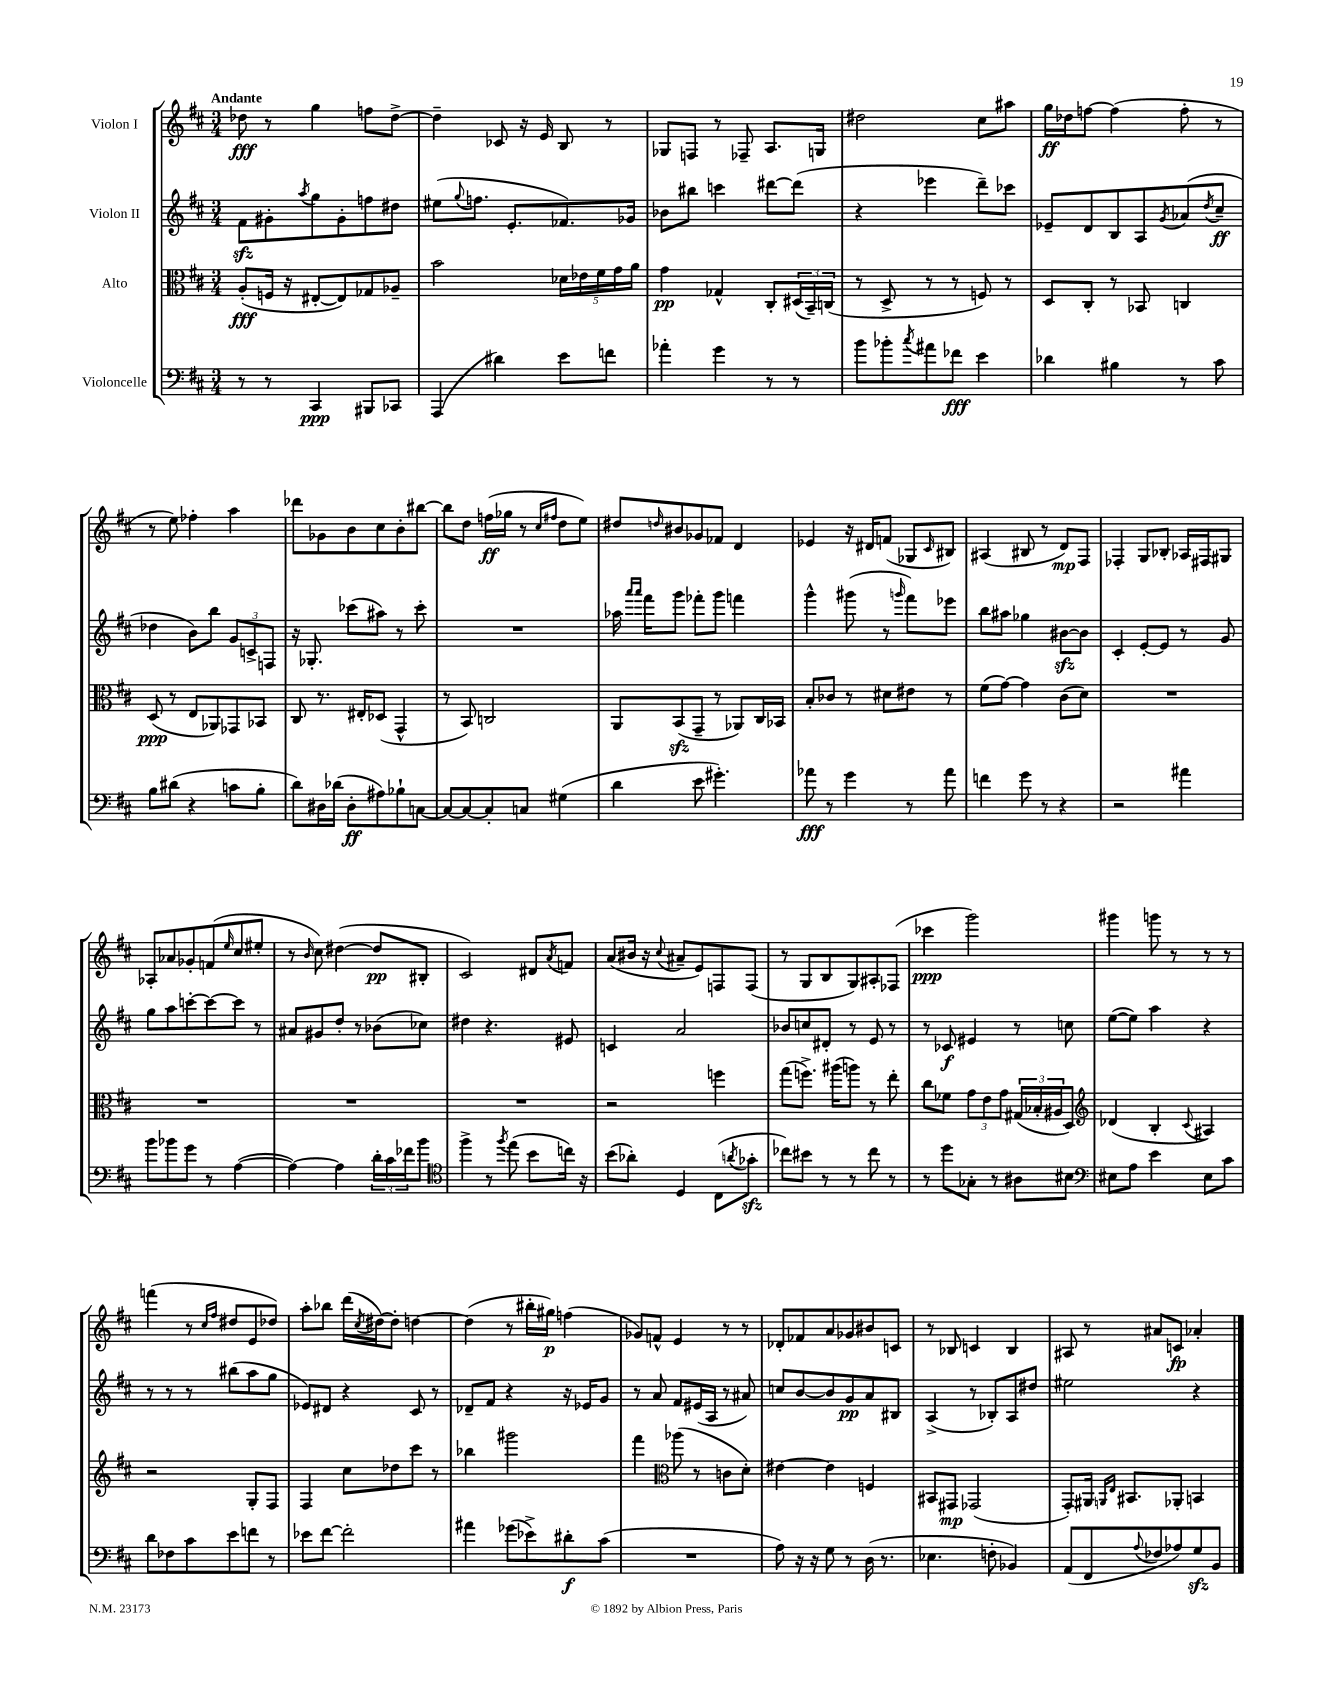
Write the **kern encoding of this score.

**kern	**dynam	**kern	**dynam	**kern	**dynam	**kern	**dynam
*part4	*part4	*part3	*part3	*part2	*part2	*part1	*part1
*staff4	*staff4	*staff3	*staff3	*staff2	*staff2	*staff1	*staff1
*I"Violoncelle	*	*I"Alto	*	*I"Violon II	*	*I"Violon I	*
*clefF4	*	*clefC3	*	*clefG2	*	*clefG2	*
*k[f#c#]	*	*k[f#c#]	*	*k[f#c#]	*	*k[f#c#]	*
*M3/4	*	*M3/4	*	*M3/4	*	*M3/4	*
=1	=1	=1	=1	=1	=1	=1	=1
!	!	!	!	!	!	!LO:TX:a:B:t=Andante	!
8r	.	(8A'/L	fff	8f#zz\L	.	8dd-X\	fff
8r	.	16Fn/Jk	.	8g#X'\	.	8r	.
.	.	16r	.	.	.	.	.
.	.	.	.	8qaa/	.	.	.
4CC#/	ppp	[8E#X'/L	.	8gg\	.	4gg\	.
.	.	8E#/])	.	8g#'\	.	.	.
8BBB#X/L	.	8G-X/	.	8ffn\	.	8ffn\L	.
8CC-X/J	.	8A-X~/J	.	8dd#X\J	.	[8dd-^\J	.
=2	=2	=2	=2	=2	=2	=2	=2
(4AAA/	.	2b\	.	(8ee#X\L	.	4dd-~\]	.
.	.	.	.	8qqgg/	.	.	.
.	.	.	.	8.ffn\J	.	.	.
4d#X\)	.	.	.	.	.	8c-X/	.
.	.	.	.	8.e'/L	.	.	.
.	.	.	.	.	.	16r	.
.	.	.	.	.	.	16e/	.
8e\L	.	20d-X\LL	.	8.f-X/)	.	8B/	.
.	.	20e-X\	.	.	.	.	.
.	.	20f#\	.	.	.	.	.
8fn\J	.	.	.	.	.	8r	.
.	.	20g\	.	.	.	.	.
.	.	.	.	16g-X/Jk	.	.	.
.	.	20a\JJ	.	.	.	.	.
=3	=3	=3	=3	=3	=3	=3	=3
4a-X'\	.	4g\	pp	8b-X\L	.	8G-X/L	.
.	.	.	.	8bb#X\J	.	8Fn/J	.
4g\	.	4G-X^^/	.	4cccn\	.	8r	.
.	.	.	.	.	.	8F-X~/	.
8r	.	8C#'/L	.	[8ddd#X\L	.	8.A/L	.
8r	.	(24D#X/L	.	(8ddd#\J]	.	.	.
.	.	24BB~/)	.	.	.	.	.
.	.	.	.	.	.	16Gn/Jk	.
.	.	(24Cn/JJ	.	.	.	.	.
=4	=4	=4	=4	=4	=4	=4	=4
8b\L	.	8r	.	4r	.	2dd#X\	.
8b-X'\	.	8D^/	.	.	.	.	.
8qcc#/	.	.	.	.	.	.	.
8a#X\	.	8r	.	4eee-X\	.	.	.
8f-X\J	fff	8r	.	.	.	.	.
4e\	.	8Fn/)	.	8ddd~\L)	.	8cc#\L	.
.	.	8r	.	8ccc-X\J	.	8aa#X\J	.
=5	=5	=5	=5	=5	=5	=5	=5
4d-X\	.	8D/L	.	8e-X~/L	.	16gg\LL	ff
.	.	.	.	.	.	16dd-X\J	.
.	.	8C#'/J	.	8d/	.	[8ffn\J	.
4B#X\	.	8r	.	8B/	.	(4ff\]	.
.	.	8BB-X/	.	8A/	.	.	.
.	.	.	.	8qg/	.	.	.
8r	.	4Cn/	.	(8a-X/	.	8ff'\	.
.	.	.	.	8qdd/	.	.	.
8c#\	.	.	.	8cc#~/J	ff	8r	.
!!LO:LB:g=z
=6	=6	=6	=6	=6	=6	=6	=6
8B\L	.	(8D/	ppp	4dd-X\	.	8r	.
(8d#X\J	.	8r	.	.	.	8ee\)	.
4r	.	8E/L	.	8b\L)	.	4ff-X'\	.
.	.	8AA-X/)	.	8bb\J	.	.	.
8cn\L	.	8GG-X/	.	12g/L	.	4aa\	.
.	.	.	.	12cn^/	.	.	.
8B'\J	.	8BB-X/J	.	.	.	.	.
.	.	.	.	12Fn/J	.	.	.
=7	=7	=7	=7	=7	=7	=7	=7
8d\L)	.	8C#/	.	16r	.	8ddd-X\L	.
.	.	.	.	8.G-X'/	.	.	.
16D#X\L	.	8.r	.	.	.	8g-X\	.
(16d-X\JJ	.	.	.	.	.	.	.
8D#'\L	ff	.	.	(8ccc-X\L	.	8b\	.
.	.	16E#X'/KL	.	.	.	.	.
8A#X\)	.	(8D-X/J	.	8aa#X\J)	.	8cc#\	.
8B-X`\	.	4GG^^/	.	8r	.	8b'\	.
[8Cn\J	.	.	.	8ccc-'\	.	[8bb#X\J	.
=8	=8	=8	=8	=8	=8	=8	=8
8C/L_	.	8r	.	2.r	.	8bb#\L]	.
8C/_	.	8BB/)	.	.	.	8dd\J	.
8C'/]	.	2Cn/	.	.	.	(16ffn\LL	ff
.	.	.	.	.	.	16gg-X\JJ	.
8Cn/J	.	.	.	.	.	8r	.
.	.	.	.	.	.	16qqcc#/LL	.
.	.	.	.	.	.	16qqff#X/JJ	.
(4G#X\	.	.	.	.	.	8dd\L	.
.	.	.	.	.	.	8ee\J)	.
=9	=9	=9	=9	=9	=9	=9	=9
4d\	.	8AA/L	.	16aa-X\	.	8dd#X/L	.
.	.	.	.	16qqaaa/LL	.	.	.
.	.	.	.	16qqaaa/JJ	.	.	.
.	.	.	.	16fff#\KL	.	.	.
.	.	.	.	.	.	16qqddn/	.
.	.	(8BBzz/	.	8ggg\J	.	8b#X/	.
8e\	.	8GG~/J	.	8fff-X'\L	.	8g-X/	.
4.g#X'\)	.	8r	.	8ggg\J	.	8f-X/J	.
.	.	8AA-X/L)	.	4fffn\	.	4d/	.
.	.	16C#/L	.	.	.	.	.
.	.	16BB-X/JJ	.	.	.	.	.
=10	=10	=10	=10	=10	=10	=10	=10
8a-X\	fff	8B'/L	.	4ggg^^\	.	4e-X/	.
8r	.	8c-X/J	.	.	.	.	.
4g\	.	8r	.	(8ggg#X\	.	16r	.
.	.	.	.	.	.	16d#X/KL	.
.	.	8d#X\L	.	8r	.	(8fn/J	.
.	.	.	.	16qqgggn/	.	.	.
8r	.	8e#X\J	.	8fff#\L)	.	8G-X/L	.
.	.	.	.	.	.	16qqc#/	.
8a-\	.	8r	.	8eee-X\J	.	8B#X/J)	.
=11	=11	=11	=11	=11	=11	=11	=11
4fn\	.	(8f#\L	.	8bb\L	.	(4A#X/	.
.	.	[8g\J)	.	8aa#X\J	.	.	.
8g\	.	4g\]	.	4gg-X\	.	8B#X/	.
8r	.	.	.	.	.	8r	.
4r	.	(8c#\L	.	[8b#Xzz\L	.	8d/L)	mp
.	.	8d\J)	.	8b#\J]	.	8F#/J	.
=12	=12	=12	=12	=12	=12	=12	=12
2r	.	2.r	.	4c#'/	.	4F-X'/	.
.	.	.	.	[8e'/L	.	8G/L	.
.	.	.	.	8e/J]	.	8B-X'/J	.
4a#X\	.	.	.	8r	.	16A-X/LL	.
.	.	.	.	.	.	16F#X/J	.
.	.	.	.	8g/	.	8G#X/J	.
!!LO:LB:g=z
=13	=13	=13	=13	=13	=13	=13	=13
8b\L	.	2.r	.	8gg\L	.	8A-X'/L	.
8b-X\	.	.	.	8aa\	.	8a-X/	.
8g\J	.	.	.	[8cccn'\	.	8g-X'/	.
8r	.	.	.	8ccc\_	.	(8fn/	.
.	.	.	.	.	.	16qqee/	.
([4A\	.	.	.	8ccc\J]	.	8cc#/	.
.	.	.	.	8r	.	8ee#X'/J	.
=14	=14	=14	=14	=14	=14	=14	=14
4A\_)	.	2.r	.	8a#X/L	.	8r	.
.	.	.	.	.	.	16qqb/	.
.	.	.	.	8g#X/	.	8cc#\)	.
4A\]	.	.	.	8dd'/J	.	([4dd#X\	.
.	.	.	.	8r	.	.	.
24d'\LL	.	.	.	(8b-X\L	.	8dd#/L]	pp
24c#\	.	.	.	.	.	.	.
24f-X\J	.	.	.	.	.	.	.
8b\J	.	.	.	8cc-X\J)	.	8B#X'/J	.
=15	=15	=15	=15	=15	=15	=15	=15
*clefC4	*	*	*	*	*	*	*
4ff#^\	.	2.r	.	4dd#X\	.	2c#/)	.
8r	.	.	.	4.r	.	.	.
8qff#/	.	.	.	.	.	.	.
(8ee\	.	.	.	.	.	.	.
8b\L	.	.	.	.	.	8d#X/L	.
.	.	.	.	.	.	8qa/	.
16ccn\Jk)	.	.	.	8e#X/	.	8fn/J	.
16r	.	.	.	.	.	.	.
=16	=16	=16	=16	=16	=16	=16	=16
(8b\L	.	2r	.	4cn/	.	(8a/L	.
8a-X'\J)	.	.	.	.	.	16b#X/Jk	.
.	.	.	.	.	.	16r	.
.	.	.	.	.	.	8qqcc#/	.
4D/	.	.	.	2a/	.	8a#X~/L	.
.	.	.	.	.	.	8e/)	.
(8C#\L	.	4ffn\	.	.	.	8Fn/	.
8qan/	.	.	.	.	.	.	.
8g-Xzz'\J	.	.	.	.	.	(8F/J	.
=17	=17	=17	=17	=17	=17	=17	=17
8cc-X\L)	.	(8gg\L	.	8b-X/L	.	8r	.
8b#X\J	.	8.ffn^\J)	.	8ccn/	.	8G/L	.
8r	.	.	.	8d#X'/J	.	8B/	.
.	.	(16aa#X\KL	.	.	.	.	.
8r	.	8aan\J)	.	8r	.	8G/)	.
8cc-\	.	8r	.	8e/	.	8A#X'/	.
8r	.	8ee'\	.	8r	.	(8F-X/J	.
=18	=18	=18	=18	=18	=18	=18	=18
8r	.	8cc#\L	.	8r	.	4ccc-X\	ppp
8dd\L	.	8f-X\J	.	8c-X/	f	.	.
8G-X'\J	.	12g\L	.	4e#X/	.	2ggg\)	.
.	.	12e\	.	.	.	.	.
8r	.	.	.	.	.	.	.
.	.	12g\J	.	.	.	.	.
8A#X\L	.	(24G#X/LL	.	8r	.	.	.
.	.	24B-X'/	.	.	.	.	.
.	.	24A#X/J	.	.	.	.	.
8B#X\J	.	8D/J)	.	8ccn\	.	.	.
=19	=19	=19	=19	=19	=19	=19	=19
*clefF4	*	*clefG2	*	*	*	*	*
8E#X\L	.	(4d-X/	.	([8ee\L	.	4ggg#X\	.
8A\J	.	.	.	8ee\J])	.	.	.
4e\	.	4B'/	.	4aa\	.	8gggn\	.
.	.	.	.	.	.	8r	.
.	.	8qqc#/	.	.	.	.	.
8E#\L	.	4A#X/)	.	4r	.	8r	.
8c#\J	.	.	.	.	.	8r	.
!!LO:LB:g=z
=20	=20	=20	=20	=20	=20	=20	=20
8d\L	.	2r	.	8r	.	(4fffn\	.
8F-X\	.	.	.	8r	.	.	.
8c#\	.	.	.	8r	.	8r	.
.	.	.	.	.	.	16qqcc#/LL	.
.	.	.	.	.	.	16qqff#/JJ	.
8e\	.	.	.	(8bb#X\L	.	8dd#X/L	.
8fn\J	.	8G'/L	.	8aa\	.	8e/	.
8r	.	8F#/J	.	8gg\J	.	8dd-X/J)	.
=21	=21	=21	=21	=21	=21	=21	=21
8e-X\L	.	4F#/	.	8e-X/L)	.	8aa'\L	.
[8f#\J	.	.	.	8d#X/J	.	8bb-X\J	.
2f#'\]	.	8cc#\L	.	4r	.	(16ddd\LL	.
.	.	.	.	.	.	8qcc#/	.
.	.	.	.	.	.	[16dd#X\J)	.
.	.	8dd-X\	.	.	.	8dd#'\J]	.
.	.	8ccc#\J	.	8c#/	.	[4ddn\	.
.	.	8r	.	8r	.	.	.
=22	=22	=22	=22	=22	=22	=22	=22
4a#X\	.	4bb-X\	.	8d-X~/L	.	(4dd\]	.
.	.	.	.	8f#/J	.	.	.
(8g-X\L	.	2ggg#X\	.	4r	.	8r	.
8e-X^\)	.	.	.	.	.	16bb#X'\LL	.
.	.	.	.	.	.	16gg#X\JJ)	p
8d#X'\	f	.	.	16r	.	(4ffn\	.
.	.	.	.	16e-X/KL	.	.	.
(8c#\J	.	.	.	8g/J	.	.	.
=23	=23	=23	=23	=23	=23	=23	=23
2.r	.	4fff#\	.	8r	.	8g-X/L)	.
.	.	.	.	8a/	.	8fn^^/J	.
*	*	*clefC3	*	*	*	*	*
.	.	(8aa-X\	.	8f#/L	.	4e/	.
.	.	8r	.	(16e#X/L	.	.	.
.	.	.	.	16A/JJ	.	.	.
.	.	8cn\L	.	8r	.	8r	.
.	.	8d'\J)	.	8a#X/)	.	8r	.
=24	=24	=24	=24	=24	=24	=24	=24
8A\)	.	[4e#X\	.	8ccn/L	.	8d-X'/L	.
16r	.	.	.	[8b/	.	8f-X/	.
16r	.	.	.	.	.	.	.
8G\	.	4e#\]	.	8b/]	.	8a/	.
8r	.	.	.	8g/	pp	8g-X/	.
(16D\	.	4Fn/	.	8a/	.	8b#X/	.
8.r	.	.	.	.	.	.	.
.	.	.	.	8B#X/J	.	8cn/J	.
=25	=25	=25	=25	=25	=25	=25	=25
4.E-X\	.	8BB#X/L	.	(4A^/	.	8r	.
.	.	8GG#X/J	mp	.	.	8B-X/	.
.	.	(2GG-X/	.	8r	.	4cn/	.
8Fn'\	.	.	.	8B-X'/L)	.	.	.
4BB-X/)	.	.	.	8A/	.	4B-/	.
.	.	.	.	8dd#X/J	.	.	.
=26	=26	=26	=26	=26	=26	=26	=26
(8AA/L	.	8GG'/L)	.	2ee#X\	.	8A#X/	.
8FF#/	.	16AA#X/Jk	.	.	.	8r	.
.	.	16qqAAn/LL	.	.	.	.	.
.	.	16qqE/JJ	.	.	.	.	.
.	.	8.BB#X/L	.	.	.	.	.
8qqA/	.	.	.	.	.	.	.
8F-X/	.	.	.	.	.	8a#X/L	.
8A-X/)	.	8AA-X'/J	.	.	.	8cn/J	fp
8Gzz/	.	4BBn/	.	4r	.	4a-X'/	.
8BB/J	.	.	.	.	.	.	.
==	==	==	==	==	==	==	==
*-	*-	*-	*-	*-	*-	*-	*-
